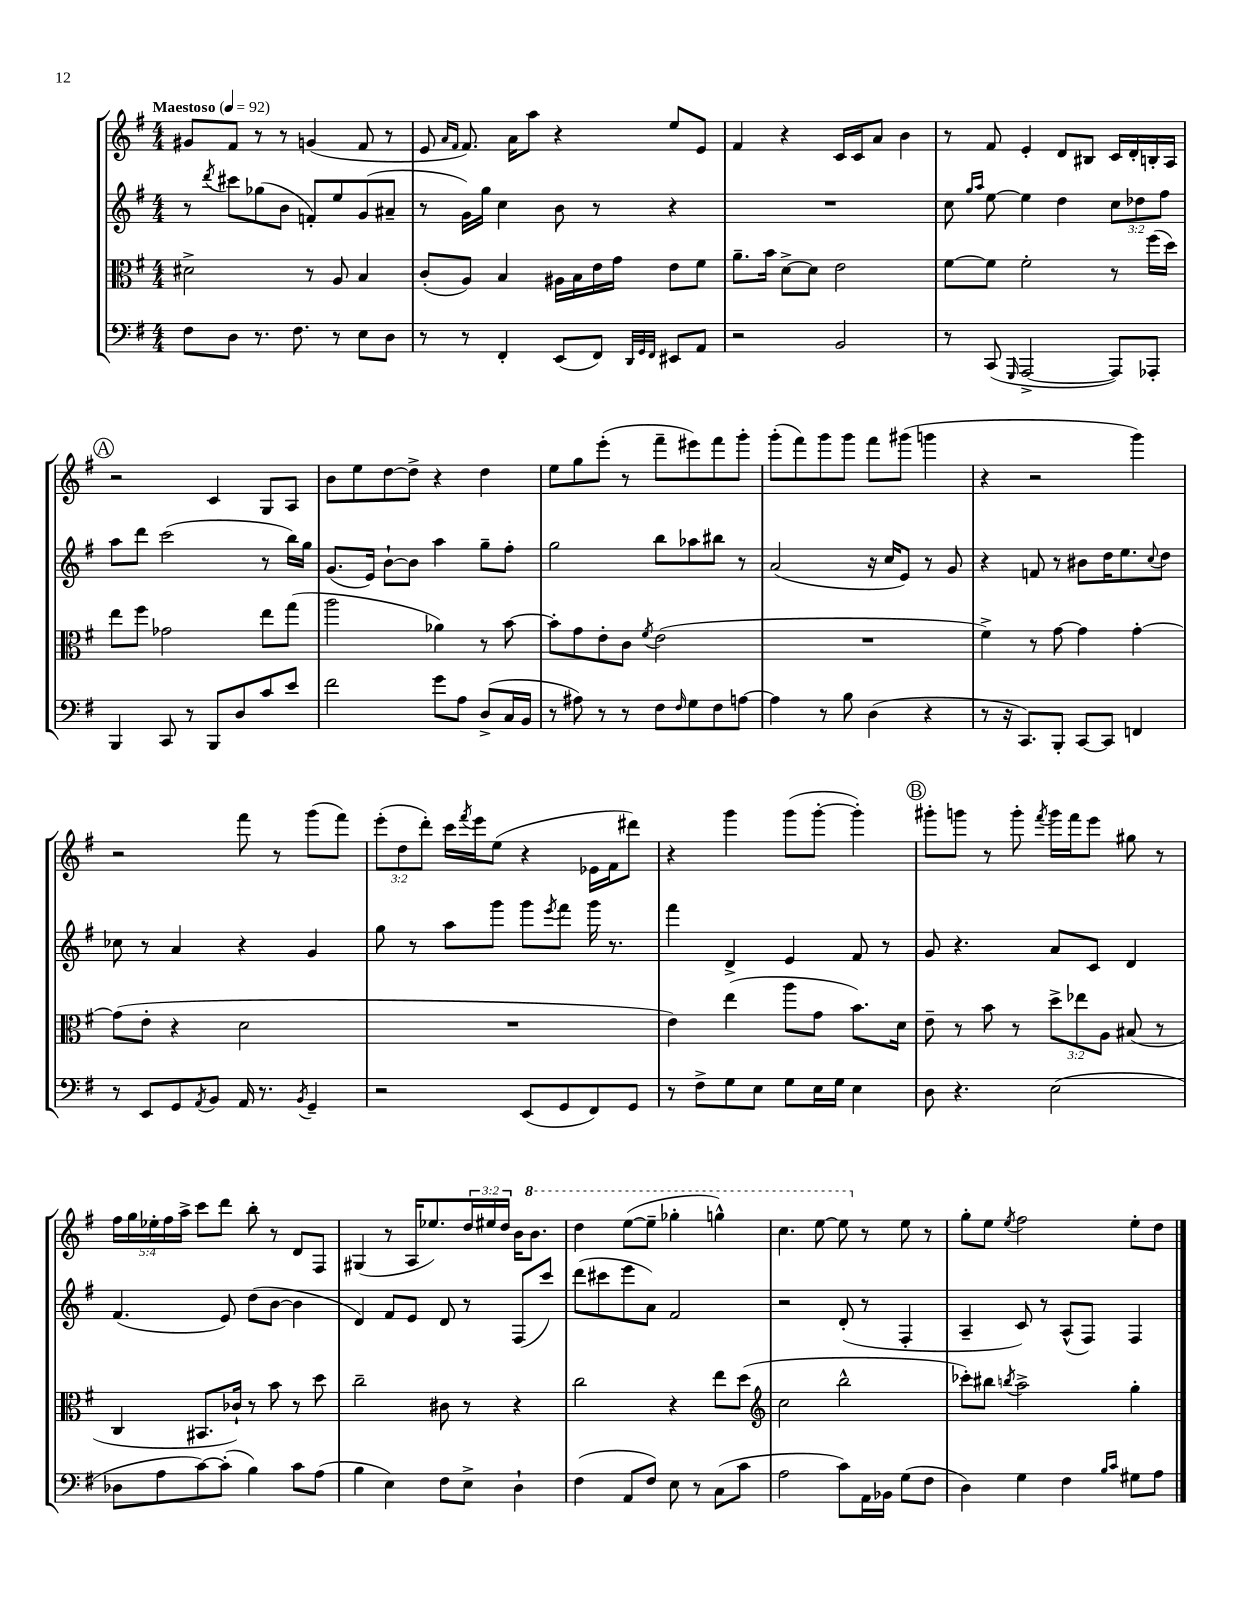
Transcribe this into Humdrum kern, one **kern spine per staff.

**kern	**kern	**kern	**kern
*part4	*part3	*part2	*part1
*staff4	*staff3	*staff2	*staff1
*clefF4	*clefC3	*clefG2	*clefG2
*k[f#]	*k[f#]	*k[f#]	*k[f#]
*M4/4	*M4/4	*M4/4	*M4/4
*MM92	*MM92	*MM92	*MM92
=1	=1	=1	=1
!	!	!	!LO:TX:a:B:t=Maestoso
8F#\L	2d#X^\	8r	8g#X/L
.	.	8qddd/	.
8D\J	.	8ccc#X\L	8f#/J
8.r	.	(8gg-X\	8r
.	.	8b\J	8r
8.F#\	.	.	.
.	8r	8fn'/L)	(4gn/
8r	8A/	8ee/	.
8E\L	4B/	(8g/	8f#/
8D\J	.	8a#X~/J	8r
=2	=2	=2	=2
8r	(8c'/L	8r	8e/
.	.	.	16qqa/LL
.	.	.	16qqf#/JJ
8r	8A/J)	16g\LL)	8.f#/)
.	.	16gg\JJ	.
4FF#'/	4B/	4cc\	.
.	.	.	16a\KL
.	.	.	8aa\J
(8EE/L	16A#X\LL	8b\	4r
.	16B\	.	.
8FF#/J)	16e\	8r	.
.	16g\JJ	.	.
32qqDD/LLL	.	.	.
32qqGG/	.	.	.
32qqFF#/JJJ	.	.	.
8EE#X/L	8e\L	4r	8ee/L
8AA/J	8f#\J	.	8e/J
=3	=3	=3	=3
2r	8.a~\L	1r	4f#/
.	16b\Jk	.	.
.	[8d^\L	.	4r
.	8d\J]	.	.
2BB/	2e\	.	16c/LL
.	.	.	16c/J
.	.	.	8a/J
.	.	.	4b\
=4	=4	=4	=4
8r	[8f#\L	8cc\	8r
.	.	16qqgg/LL	.
.	.	16qqaa/JJ	.
(8CC/	8f#\J]	[8ee\	8f#/
16qqGGG/	.	.	.
[2AAA^/	2f#'\	4ee\]	4e'/
.	.	4dd\	8d/L
.	.	.	8B#X/J
8AAA/L])	8r	12cc\L	16c/LL
.	.	.	16d'/
.	.	12dd-X\	.
8AAA-X'/J	(16ff#\LL	.	16Bn'/
.	.	12ff#\J	.
.	16dd\JJ)	.	16A/JJ
!!LO:LB:g=z
!!LO:REH:place=s1:t=A
=5	=5	=5	=5
4BBB/	8ee\L	8aa\L	2r
.	8ff#\J	8ddd\J	.
8CC/	2g-X\	(2ccc\	.
8r	.	.	.
8BBB/L	.	.	4c/
8D/	.	.	.
8c/	8ee\L	8r	8G/L
8e/J	(8gg\J	16bb\LL)	8A/J
.	.	16gg\JJ	.
=6	=6	=6	=6
2f#\	2aa\	(8.g/L	8b\L
.	.	.	8ee\
.	.	16e/Jk)	.
.	.	[8b`\L	[8dd\
.	.	8b\J]	8dd^\J]
8g\L	4a-X\)	4aa\	4r
8A\J	.	.	.
(8D^/L	8r	8gg~\L	4dd\
16C/L	[8b\	8ff#'\J	.
16BB/JJ	.	.	.
=7	=7	=7	=7
8r	8b'\L]	2gg\	8ee\L
8A#X\)	8g\	.	8gg\
8r	8e'\	.	(8eee'\J
8r	8c\J	.	8r
.	8qf#/	.	.
8F#\L	(2e\	8bb\L	8fff#~\L
16qqF#/	.	.	.
8G\	.	8aa-X\	8eee#X\)
8F#\	.	8bb#X\J	8fff#\
[8An\J	.	8r	8ggg'\J
=8	=8	=8	=8
4A\]	1r	(2a/	(8ggg'\L
.	.	.	8fff#\)
8r	.	.	8ggg\
8B\	.	.	8ggg\J
(4D\	.	16r	8fff#\L
.	.	16cc/KL	.
.	.	8e/J)	(8ggg#X\J
4r	.	8r	4gggn\
.	.	8g/	.
=9	=9	=9	=9
8r	4f#^\)	4r	4r
16r	.	.	.
8.CC/L)	.	.	.
.	8r	8fn/	2r
8BBB'/J	[8g\	8r	.
[8CC/L	4g\]	8b#X\L	.
8CC/J]	.	16dd\K	.
.	.	8.ee\	.
4FFn/	[4g'\	.	4ggg\)
.	.	8qqcc/	.
.	.	8dd\J	.
!!LO:LB:g=z
=10	=10	=10	=10
8r	(8g\L]	8cc-X\	2r
8EE/L	8e'\J	8r	.
8GG/	4r	4a/	.
8qAA/	.	.	.
8BB/J	.	.	.
16AA/	2d\	4r	8fff#\
8.r	.	.	.
.	.	.	8r
8qBB/	.	.	.
4GG~/	.	4g/	(8ggg\L
.	.	.	8fff#\J)
=11	=11	=11	=11
2r	1r	8gg\	(12eee'\L
.	.	.	12dd\
.	.	8r	.
.	.	.	12ddd'\J)
.	.	8aa\L	16ccc\LL
.	.	.	8qfff#/
.	.	.	16eee\J
.	.	8ggg\J	(8ee\J
(8EE/L	.	8ggg\L	4r
.	.	8qeee/	.
8GG/	.	8fff#\J	.
8FF#/)	.	16ggg\	16e-X\LL
.	.	8.r	16f#\J
8GG/J	.	.	8ddd#X\J)
=12	=12	=12	=12
8r	4e\)	4fff#\	4r
8F#^\L	.	.	.
8G\	(4ee\	4d^/	4ggg\
8E\J	.	.	.
8G\L	8aa\L	4e/	(8ggg\L
16E\L	8g\J	.	[8ggg'\J
16G\JJ	.	.	.
4E\	8.b\L)	8f#/	4ggg'\])
.	.	8r	.
.	16d\Jk	.	.
!!LO:REH:place=s1:t=B
=13	=13	=13	=13
8D\	8e~\	8g/	8ggg#X'\L
4.r	8r	4.r	8gggn\J
.	8b\	.	8r
.	8r	.	8ggg'\
.	.	.	8qfff#/
(2E\	12dd^\L	8a/L	16ggg\LL
.	.	.	16fff#\J
.	12ee-X\	.	.
.	.	8c/J	8eee\J
.	12A\J	.	.
.	(8B#X/	4d/	8gg#X\
.	8r	.	8r
!!LO:LB:g=z
=14	=14	=14	=14
8D-X\L	4C/	(4.f#/	20ff#\LL
.	.	.	20gg\
.	.	.	20ee-X'\
8A\	.	.	.
.	.	.	20ff#\
.	.	.	20aa^\JJ
[8c\)	8.BB#X/L	.	8ccc\L
(8c'\J]	.	8e/)	8ddd\J
.	16c-X`/Jk)	.	.
4B\)	8r	(8dd\L	8bb'\
.	8b\	[8b\J	8r
8c\L	8r	4b\]	8d/L
(8A\J	8dd\	.	8F#/J
=15	=15	=15	=15
4B\	2cc~\	4d/)	(4G#X/
4E\)	.	8f#/L	8r
.	.	8e/J	16A/KL
.	.	.	8.ee-X/)
8F#\L	8c#X\	8d/	.
8E^\J	8r	8r	24dd/L
.	.	.	24ee#X/
.	.	.	24dd/JJ
4D`\	4r	(8F#/L	16b\KL
*	*	*	*8va
.	.	.	8.bb\J
.	.	8ccc/J)	.
=16	=16	=16	=16
(4F#\	2cc\	(8ddd\L	4ddd\
.	.	8ccc#X\	.
8AA/L	.	8eee\	([8eee\L
8F#/J)	.	8a\J)	8eee~\J]
8E\	4r	2f#/	4ggg-X'\
8r	.	.	.
(8C\L	8ee\L	.	4gggn^^\)
8c\J	(8dd\J	.	.
=17	=17	=17	=17
*	*clefG2	*	*
2A\	2cc\	2r	4.ccc\
.	.	.	[8eee\
8c\L)	2bb^^\	(8d'/	8eee\]
*	*	*	*X8va
16AA\L	.	8r	8r
16BB-X\JJ	.	.	.
(8G\L	.	4F#'/	8ee\
8F#\J	.	.	8r
=18	=18	=18	=18
4D\)	8ccc-X'\L)	4A~/	8gg'\L
.	8bb#X\J	.	8ee\J
.	8qbbn/	.	8qee/
4G\	2aa^\	8c/)	2ff#\
.	.	8r	.
4F#\	.	(8A^^/L	.
.	.	8F#/J)	.
16qqB/LL	.	.	.
16qqc/JJ	.	.	.
8G#X\L	4gg'\	4F#/	8ee'\L
8A\J	.	.	8dd\J
==	==	==	==
*-	*-	*-	*-
